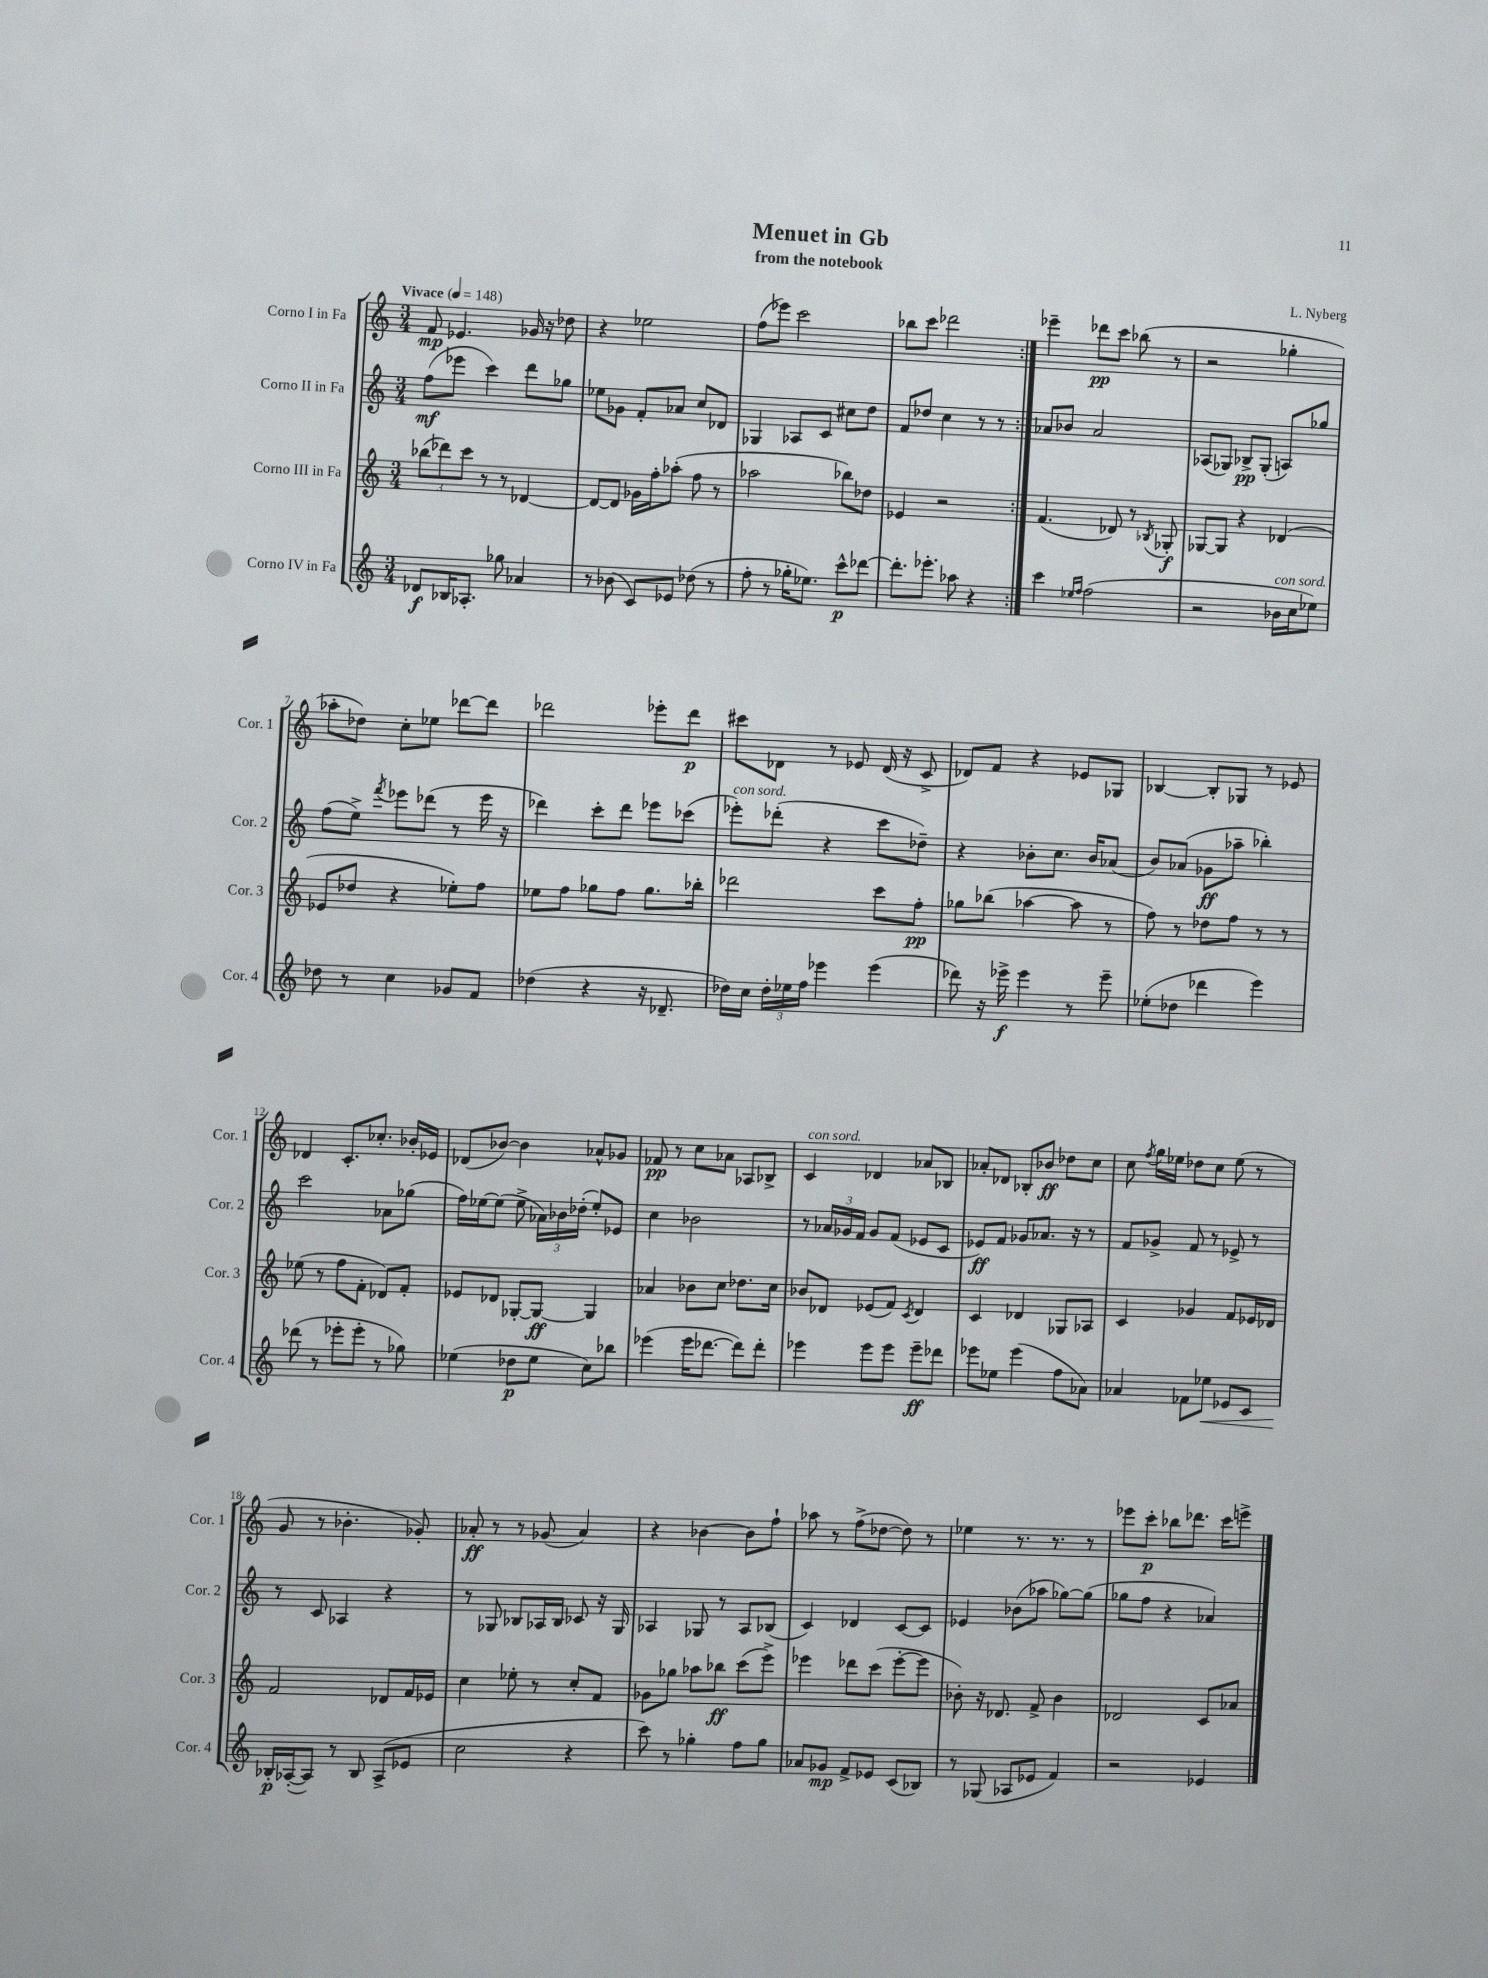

**kern	**dynam	**kern	**dynam	**kern	**dynam	**kern	**dynam
*part4	*part4	*part3	*part3	*part2	*part2	*part1	*part1
*staff4	*staff4	*staff3	*staff3	*staff2	*staff2	*staff1	*staff1
*I"Corno IV in Fa	*	*I"Corno III in Fa	*	*I"Corno II in Fa	*	*I"Corno I in Fa	*
*I'Cor. 4	*	*I'Cor. 3	*	*I'Cor. 2	*	*I'Cor. 1	*
*clefG2	*	*clefG2	*	*clefG2	*	*clefG2	*
*k[]	*	*k[]	*	*k[]	*	*k[]	*
*M3/4	*	*M3/4	*	*M3/4	*	*M3/4	*
*MM148	*	*MM148	*	*MM148	*	*MM148	*
=1	=1	=1	=1	=1	=1	=1	=1
!	!	!	!	!	!	!LO:TX:a:B:t=Vivace	!
8d-X/L	f	(12bb-X\L	.	(8ff\L	mf	8f/	mp
.	.	12ddd-X\)	.	.	.	.	.
16B-X/K	.	.	.	8eee-X\J	.	4.e-X/	.
.	.	12ccc\J	.	.	.	.	.
8.A-X'/J	.	.	.	.	.	.	.
.	.	8r	.	4ccc\)	.	.	.
8gg-X\	.	8r	.	.	.	.	.
4a-X/	.	[4d-X/	.	8ddd\L	.	16g-X/	.
.	.	.	.	.	.	16r	.
.	.	.	.	8gg-X\J	.	8dd-X\	.
=2	=2	=2	=2	=2	=2	=2	=2
8r	.	8d-/L_	.	8ee-X\L	.	4r	.
(8b-X\	.	8d-/J]	.	8g-X\J	.	.	.
8c/L)	.	16g-X\LL	.	8f'/L	.	2ee-X\	.
.	.	16ff'\J	.	.	.	.	.
8e-X/J	.	(8aa-X'\J	.	8a-X/J	.	.	.
(8dd-X\	.	8ff\	.	8cc/L	.	.	.
8r	.	8r	.	8d-X/J	.	.	.
=3	=3	=3	=3	=3	=3	=3	=3
8ff'\	.	2aa-X\	.	4G-X/	.	(8ff\L	.
8r	.	.	.	.	.	8eee-X\J)	.
16gg-X'\KL	.	.	.	8A-X/L	.	2ccc\	.
8.ee-X\J)	.	.	.	.	.	.	.
.	.	.	.	8c/J	.	.	.
8ccc^^\L	p	8bb-X\L)	.	8cc#X\L	.	.	.
[8ddd-X\J	.	8dd-X\J	.	8dd\J	.	.	.
=4	=4	=4	=4	=4	=4	=4	=4
8.ddd-'\L]	.	4e-X/	.	8f/L	.	8bb-X\L	.
.	.	.	.	8dd-X/J	.	8ccc\J	.
8.eee-X'\J	.	.	.	.	.	.	.
.	.	2r	.	4cc\	.	2ddd-X\	.
8aa-X\	.	.	.	.	.	.	.
4r	.	.	.	8r	.	.	.
.	.	.	.	8r	.	.	.
=5:|!	=5:|!	=5:|!	=5:|!	=5:|!	=5:|!	=5:|!	=5:|!
4ccc\	.	(4.f/	.	8a-X/L	.	4eee-X~\	.
.	.	.	.	8b-X/J	.	.	.
16qqee-X/LL	.	.	.	.	.	.	.
16qqff/JJ	.	.	.	.	.	.	.
(2ff\	.	.	.	2a-/	.	8ddd-X\L	pp
.	.	8d-X/)	.	.	.	8ccc\J	.
.	.	8r	.	.	.	(8bb-X\	.
.	.	8qB-X/	.	.	.	.	.
.	.	8G-X'/	f	.	.	8r	.
=6	=6	=6	=6	=6	=6	=6	=6
2r	.	[8G-X/L	.	(8A-X/L	.	2r	.
.	.	8G-/J]	.	8G-X/J)	.	.	.
.	.	4r	.	8B-X^/L	pp	.	.
.	.	.	.	(8G-'/J	.	.	.
!LO:TX:a:i:t=con sord.	!	!	!	!	!	!	!
16b-X\LL	.	(4d-X/	.	8An/L)	.	4gg-X'\	.
16cc\J	.	.	.	.	.	.	.
8ee-X\J)	.	.	.	8gg-X/J	.	.	.
!!LO:LB:g=z
=7	=7	=7	=7	=7	=7	=7	=7
8dd-X\	.	8e-X/L	.	(8ff\L	.	8aa-X'\L	.
8r	.	8dd-X/J	.	8ee^\J)	.	8dd-X\J)	.
.	.	.	.	8qfff/	.	.	.
4cc\	.	4r	.	8eee-X\L	.	8cc'\L	.
.	.	.	.	(8ddd-X\J	.	8ee-X\J	.
8g-X/L	.	8ee-X'\L)	.	8r	.	[8ddd-X\L	.
8f/J	.	8ff\J	.	16eee-\	.	8ddd-\J]	.
.	.	.	.	16r	.	.	.
=8	=8	=8	=8	=8	=8	=8	=8
(4dd-X\	.	8ee-X\L	.	4ddd-X\)	.	2ddd-X\	.
.	.	8ff\J	.	.	.	.	.
4r	.	8gg-X\L	.	8ccc'\L	.	.	.
.	.	8ff\J	.	8ddd-\J	.	.	.
16r	.	8.gg-\L	.	8eee-X\L	.	8eee-X'\L	.
8.d-X~/	.	.	.	.	.	.	.
.	.	.	.	(8ccc-X\J	.	8ddd-\J	p
.	.	16bb-X'\Jk	.	.	.	.	.
=9	=9	=9	=9	=9	=9	=9	=9
!	!	!	!	!LO:TX:a:i:t=con sord.	!	!	!
16dd-X\LL)	.	2ddd-X\	.	8eee-X'\L)	.	8ccc#X\L	.
16cc\JJ	.	.	.	.	.	.	.
24dd-'\LL	.	.	.	(8ddd-X'\J	.	8d-X\J	.
24ee-X\	.	.	.	.	.	.	.
24ff\JJ	.	.	.	.	.	.	.
4eee-X\	.	.	.	4r	.	8r	.
.	.	.	.	.	.	8e-X/	.
(4eee-\	.	8ccc\L	.	8ccc\L	.	(16d-/	.
.	.	.	.	.	.	16r	.
.	.	8ff'\J	pp	8dd-X~\J)	.	8c^/	.
=10	=10	=10	=10	=10	=10	=10	=10
8ddd-X\)	.	8gg-X\L	.	4r	.	8d-X/L)	.
16r	.	(8bb-X\J	.	.	.	8f/J	.
16eee-X^\	f	.	.	.	.	.	.
4eee-\	.	[4aa-X\	.	8b-X'\L	.	4r	.
.	.	.	.	8.cc\J	.	.	.
8r	.	8aa-\]	.	.	.	8e-X/L	.
.	.	.	.	16b-/KL	.	.	.
8eee-~\	.	8r	.	(8a-X/J	.	8G-X/J	.
=11	=11	=11	=11	=11	=11	=11	=11
(8ee-X'\L	.	8ff\)	.	8b/L)	.	[4B-X/	.
8dd-X\J	.	8r	.	(8a-X/J	.	.	.
4ddd-X\	.	8dd-X\L	.	8g-X\L	ff	8B-'/L]	.
.	.	8ff\J	.	8aa-X~\J	.	8G-X/J	.
4eee\)	.	8r	.	4bb-X'\)	.	8r	.
.	.	8r	.	.	.	8e-X/	.
!!LO:LB:g=z
=12	=12	=12	=12	=12	=12	=12	=12
(8ddd-X\	.	(8ee-X\	.	2ccc\	.	4d-X/	.
8r	.	8r	.	.	.	.	.
8eee-X'\L	.	8ff\L	.	.	.	8.c'/L	.
8eee-'\J	.	8f'\J	.	.	.	.	.
.	.	.	.	.	.	8.cc-X'/J	.
8r	.	8d-X/L)	.	8a-X\L	.	.	.
8gg-X\)	.	8f'/J	.	(8gg-X\J	.	16b-X'/LL	.
.	.	.	.	.	.	16e-X/JJ	.
=13	=13	=13	=13	=13	=13	=13	=13
(4ee-X\	.	8e-X/L	.	16ff\LL)	.	(8d-X/L	.
.	.	.	.	[16ee-X\J	.	.	.
.	.	8d-X/J	.	(8ee-\J]	.	[8b-X/J)	.
8dd-X\L	p	[8G-X'/L	.	8ee-^\	.	4b-\]	.
8ee-\J	.	8G-/J_	ff	24a-X\LL)	.	.	.
.	.	.	.	24b-X\	.	.	.
.	.	.	.	(24dd-X'\JJ	.	.	.
8cc\L)	.	4G-/]	.	8ee-'/L)	.	8a-X^^/L	.
8bb-X\J	.	.	.	8e-X/J	.	8g-X/J	.
=14	=14	=14	=14	=14	=14	=14	=14
(4eee-X\	.	4a-X/	.	4cc\	.	8f-X/	pp
.	.	.	.	.	.	8r	.
16eee-\KL	.	8b-X\L	.	2b-X\	.	8cc\L	.
[8.ddd-X\J	.	.	.	.	.	.	.
.	.	8cc\J	.	.	.	8a-X\J	.
8ddd-\L])	.	8.dd-X\L	.	.	.	8A-X/L	.
8ddd-'\J	.	.	.	.	.	8B-X^/J	.
.	.	16cc\Jk	.	.	.	.	.
=15	=15	=15	=15	=15	=15	=15	=15
!	!	!	!	!	!	!LO:TX:a:i:t=con sord.	!
4eee-X\	.	8b-X/L	.	8r	.	4c/	.
.	.	8d-X/J	.	24a-X/LL	.	.	.
.	.	.	.	24g-X/	.	.	.
.	.	.	.	24f/JJ	.	.	.
8eee-\L	.	(8e-X/L	.	8g-/L	.	4d-X/	.
8eee-\J	.	8f/J)	.	(8f/J	.	.	.
.	.	8qc/	.	.	.	.	.
8eee-~\L	ff	4d-/	.	8e-X/L	.	8a-X/L	.
8ddd-X\J	.	.	.	8c/J	.	8B-X/J	.
=16	=16	=16	=16	=16	=16	=16	=16
8eee-X\L	.	4c/	.	8e-X/L)	ff	8a-X'/L	.
8ee-X\J	.	.	.	8f/J	.	8d-X/J	.
(4eee-\	.	4d-X/	.	8g-X/L	.	8B-X'/L	.
.	.	.	.	8.a-X/J	.	8b-X/J	ff
8ff\L	.	8G-X/L	.	.	.	8dd-X\L	.
.	.	.	.	16r	.	.	.
8a-X\J)	.	8A-X/J	.	8r	.	8cc\J	.
=17	=17	=17	=17	=17	=17	=17	=17
4a-X/	.	4c/	.	8f/L	.	8cc\	.
.	.	.	.	.	.	8qff/	.
.	.	.	.	8g-X^/J	.	16gg\LL	.
.	.	.	.	.	.	16ee-X\JJ	.
8f-X\L	.	4g-X/	.	8f/	.	8dd-X\L	.
!	!LO:HP:b	!	!	!	!	!	!
8ee-X\J	<	.	.	8r	.	8cc\J	.
8e-X/L	.	8f/L	.	8e-X^/	.	(8ee-\	.
8c/J	.	16e-X/L	.	8r	.	8r	.
.	.	16d-X/JJ	.	.	.	.	.
!!LO:LB:g=z
=18	=18	=18	=18	=18	=18	=18	=18
16B-X'/LL	p	2f/	.	8r	.	8g/	.
([16A-X'/J	[	.	.	.	.	.	.
8A-/J])	.	.	.	8c/	.	8r	.
8r	.	.	.	4A-X/	.	4.b-X'\	.
8B-/	.	.	.	.	.	.	.
(8A-^/L	.	8d-X/L	.	4r	.	.	.
8e-X/J	.	16f/L	.	.	.	8g-X'/)	.
.	.	16e-X/JJ	.	.	.	.	.
=19	=19	=19	=19	=19	=19	=19	=19
2cc\	.	4cc\	.	8r	.	8a-X'/	ff
.	.	.	.	8G-X/	.	8r	.
.	.	8ee-X'\	.	8B-X/L	.	8r	.
.	.	8r	.	16A-X/L	.	(8g-X/	.
.	.	.	.	16B-/JJ	.	.	.
4r	.	8cc'/L	.	8c-X/	.	4a-/)	.
.	.	8f/J	.	16r	.	.	.
.	.	.	.	16G-/	.	.	.
=20	=20	=20	=20	=20	=20	=20	=20
8ccc\)	.	8g-X\L	.	4A-X/	.	4r	.
8r	.	8gg-X\J	.	.	.	.	.
4gg-X'\	.	8aa-X\L	.	8G-X/	.	[4b-X\	.
.	.	8bb-X\J	ff	8r	.	.	.
8ff\L	.	(8ccc\L	.	8A-/L	.	8b-\L]	.
8gg-\J	.	8eee^\J)	.	(8B-X/J	.	8ff`\J	.
=21	=21	=21	=21	=21	=21	=21	=21
8a-X/L	.	4eee-X\	.	4c/)	.	8aa-X\	.
8g-X/J	mp	.	.	.	.	8r	.
8f^/L	.	8ddd-X\L	.	4d-X/	.	(8ff^\L	.
8e-X/J	.	(8ccc\J	.	.	.	[8dd-X\J	.
(8c/L	.	[8eee-'\L	.	[8c/L	.	8dd-\])	.
8B-X/J)	.	8eee-\J]	.	8c/J]	.	8r	.
=22	=22	=22	=22	=22	=22	=22	=22
8r	.	8b-X'\)	.	4e-X/	.	4ee-X\	.
(8G-X/	.	16r	.	.	.	.	.
.	.	8.d-X/	.	.	.	.	.
8A-X/L	.	.	.	(8b-X\L	.	8.r	.
8e-X/J	.	8f^/	.	8aa-X\J	.	.	.
.	.	.	.	.	.	8.r	.
4f/)	.	4b-\	.	[8gg-X\L)	.	.	.
.	.	.	.	(8gg-\J]	.	8r	.
=23	=23	=23	=23	=23	=23	=23	=23
2r	.	2d-X/	.	8gg-X\L	.	8eee-X\L	.
.	.	.	.	8ff\J	.	8ccc'\J	p
.	.	.	.	4r	.	8bb-X\L	.
.	.	.	.	.	.	8.ddd-X\J	.
4e-X/	.	8c/L	.	4a-X/)	.	.	.
.	.	.	.	.	.	16ccc\KL	.
.	.	8a-X/J	.	.	.	8eeen^\J	.
==	==	==	==	==	==	==	==
*-	*-	*-	*-	*-	*-	*-	*-
